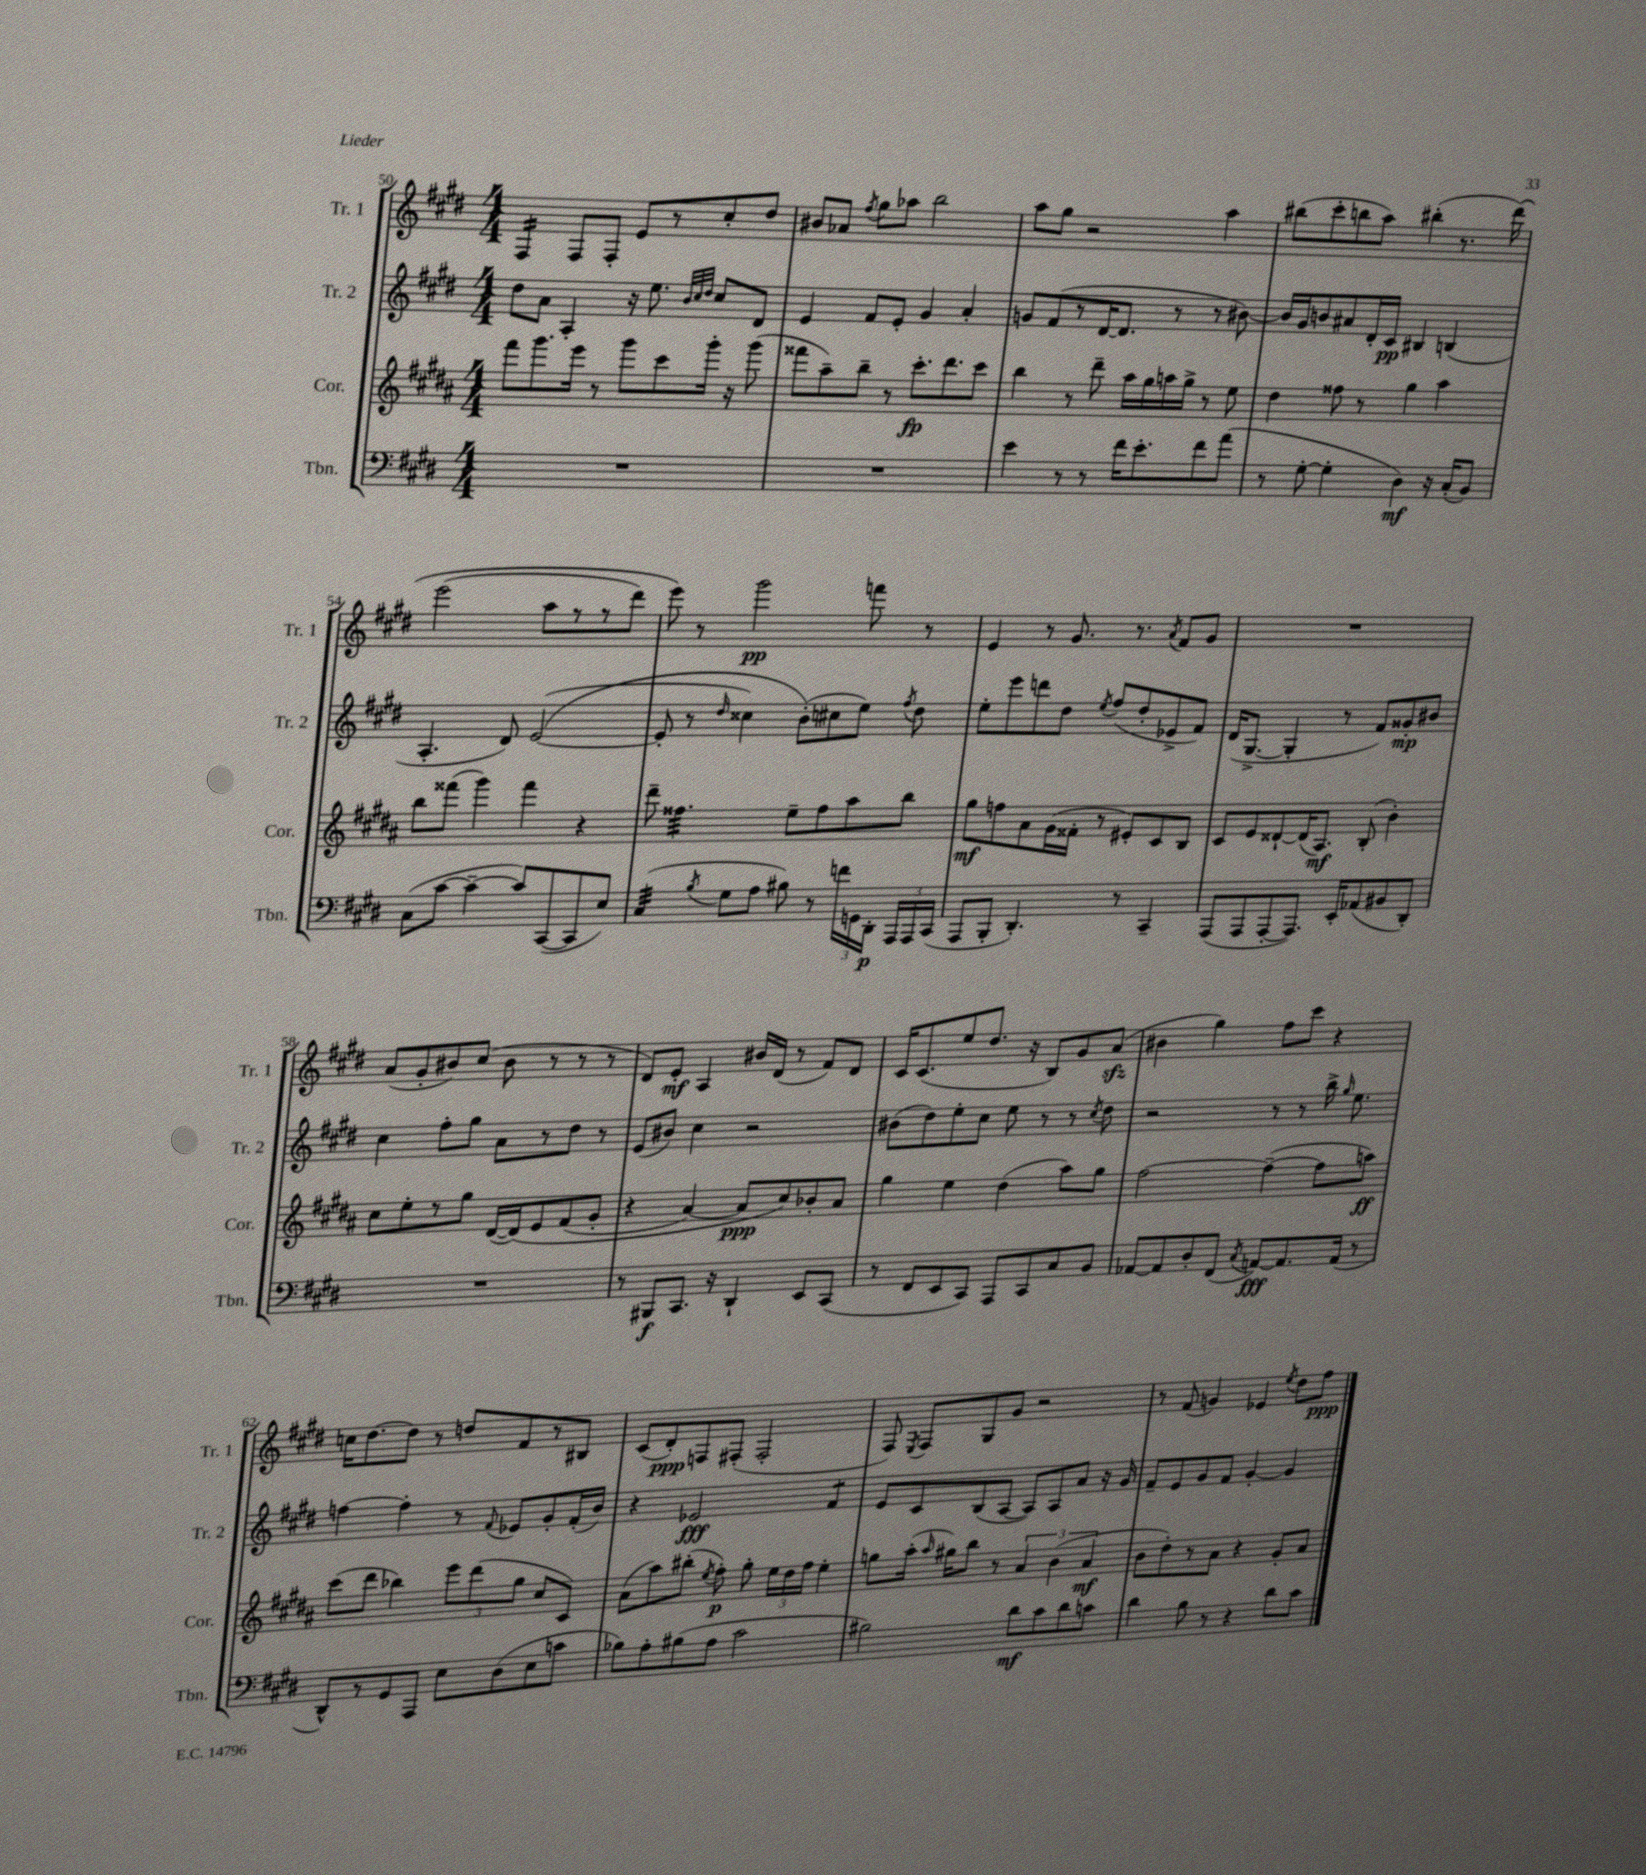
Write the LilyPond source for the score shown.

<<
\new StaffGroup <<
\new Staff = "s0" \with { instrumentName = "Tr. 1" shortInstrumentName = "Tr. 1" } {
    \clef treble \key e \major \numericTimeSignature \time 4/4
    \autoBeamOff fis4:16 fis8[ fis8]-. e'8[ r8 cis''8-. dis''8] |
    bis'8[ aes'8] \acciaccatura { fis''8 } gis''8[ aes''8] b''2 |
    a''8[ gis''8] r2 a''4 |
    bis''8[( cis'''8-. b''8 a''8]) bis''4-.( r8. dis'''16)\( |
    e'''2( a''8[ r8 r8 dis'''8]) |
    e'''8\) r8 gis'''2\pp f'''8 r8 |
    e'4 r8 gis'8. r8. \acciaccatura { a'8 } fis'8[ gis'8] |
    R1 |
    a'8[( gis'8-. bis'8) cis''8]( bis'8 r8 r8 r8 |
    dis'8[) e'8]-.\mf a4 bis'16[ dis'16]( r8 fis'8[) dis'8] |
    cis'16[ cis'8.( e''8 dis''8.] r16 b8[) gis'8 a'8]\sfz( |
    bis'4 gis''4) fis''8[ cis'''8] r4 |
    c''16[ dis''8.~ dis''8] r8 d''8[ fis'8 r8 bis8] |
    cis'8[( dis'8-.\ppp) f8 fis8]-.( fis2-. |
    fis8) \acciaccatura { e8 } fis8[ gis8 gis'8] r2 |
    r8 fis'8( g'4) ees'4 \acciaccatura { e''8 } dis''8[ fis''8]\ppp \bar "|." |
}
\new Staff = "s1" \with { instrumentName = "Tr. 2" shortInstrumentName = "Tr. 2" } {
    \clef treble \key e \major \numericTimeSignature \time 4/4
    \autoBeamOff dis''8[ a'8] a4-. r16 e''8. \grace { b'32[ cis''32 dis''32] } cis''8[ dis'8] |
    e'4 fis'8[ e'8]-. gis'4 a'4-. |
    g'8[ fis'8( r8 dis'16~ dis'8.] r8 r8 bis'8~) |
    bis'16[ gis'16 b'8 ais'8 dis'16-. cis'16]\pp bis4 b4( |
    a4.-. dis'8) e'2~(\( |
    e'8-. r8 \grace { dis''16 } cisis''4) b'8[-.(\) cis''8 e''8]) \acciaccatura { fis''8 } dis''8 |
    e''8[-. e'''8 d'''8 dis''8] \acciaccatura { e''8 } fis''8[( dis''8-. ees'8-> fis'8]) |
    dis'16[( gis8.]~-> gis4-. r8 fis'8[) gisis'8-.\mp bis'8] |
    cis''4 fis''8[-. gis''8] a'8[ r8 dis''8] r8 |
    e'8[( bis'8]) cis''4 r2 |
    bis'8[( dis''8) e''8-. cis''8] e''8 r8 r8 \acciaccatura { cis''8 } dis''8 |
    r2 r8 r8 b''16-> \grace { gis''16 } e''8. |
    f''4~ f''4-. r8 \appoggiatura { fis'8 } ees'8[ gis'8-. fis'16-.( b'16]) |
    r4 ees'2\fff fis'4:8 |
    e'8[ cis'8 b8( a8]~ a8[) a8 a'8] r16 gis'16 |
    fis'8[-- e'8 gis'8 fis'8] gis'4~-. gis'4 \bar "|." |
}
\new Staff = "s2" \with { instrumentName = "Cor." shortInstrumentName = "Cor." } {
    \clef treble \key b \major \numericTimeSignature \time 4/4
    \autoBeamOff fis'''8[ gis'''8. e'''16] r8 gis'''8[ cis'''8 gis'''16]-. r16 gis'''8( |
    fisis'''8[ ais''8--) b''8]-- r8 cis'''8.[-.\fp dis'''8. cis'''8] |
    b''4 r8 dis'''8-- ais''16[ gis''16 a''16 gis''16]-> r8 e''8 |
    dis''4 fisis''8 r8 gis''4 ais''4 |
    b''8[ fisis'''8]( gis'''4) fisis'''4 r4 |
    dis'''8-- fisis''4.:32 e''8[-- fisis''8 ais''8 b''8] |
    gis''8[\mf f''8 ais'8 gis'16( fisis'16]-. r8 eis'8[-.) cis'8 b8] |
    cis'8[ e'8 disis'8~-! disis'16( ais8.]\mf) b8-.( b'4-.) |
    cis''8[ e''8-. r8 gis''8] dis'16[~( dis'16)\( e'8 fis'8( gis'8]-. |
    r4 ais'4~) ais'8[\ppp cis''8\) bes'8-. ais'8] |
    gis''4 e''4 dis''4( ais''8[) gis''8] |
    fis''2~ fis''4~--( fis''8[ a''8]\ff) |
    cis'''8[( dis'''8] bes''4) \tuplet 3/2 { e'''8[ dis'''8( gis''8] } cis''8[ cis'8]) |
    ais'8[( ais''8) bis''8]-.( \acciaccatura { e''8 } fis''8-.\p) gis''8-. \tuplet 3/2 { e''16[ dis''16 fis''16] } e''4-. |
    g''8[ ais''16]-.( \grace { ais''16 } gis''16[) b''8] r8 \tuplet 3/2 { ais'4 b'4( ais'4\mf } |
    b'8[ dis''8-.) r8 ais'8] r4 gis'8[-. ais'8] \bar "|." |
}
\new Staff = "s3" \with { instrumentName = "Tbn." shortInstrumentName = "Tbn." } {
    \clef bass \key e \major \numericTimeSignature \time 4/4
    \autoBeamOff R1 |
    R1 |
    e'4 r8 r8 fis'16[ e'8.-. fis'8 a'8]( |
    r8 gis8~-. gis4-. dis4\mf) r16 cis16[-.( b,8]) |
    cis8[( cis'8]~ cis'4~-- cis'8[) cis,8~( cis,8 e8]) |
    cis4:32( \acciaccatura { b8 } gis8[ a8] bis8) r8 \tuplet 3/2 { f'16[ g,16 dis,16]-.\p } \tuplet 3/2 { a,,16[ a,,16 cis,16]( } |
    a,,8[ b,,8]-. dis,4.-.) r8 cis,4-- |
    a,,8[( a,,8 a,,8~-. a,,8.]) e,16[-. aes,8( bis,8 dis,8]-.) |
    R1 |
    r8 bis,,8[\f cis,8.] r16 dis,4-! e,8[ cis,8]( |
    r8 fis,8[ e,8 cis,8]) a,,8[ cis,8 cis8 b,8] |
    aes,8[~ aes,8 dis8-. fis,8]( \acciaccatura { cis8 } a,8[~\fff) a,8. a,16]( r8 |
    dis,8[-^) r8 gis,8 a,,8] e8[ dis8( e8 c'8] |
    bes8[) a8-. bis8( a8] cis'2 |
    bis2) dis'8[\mf cis'8 dis'8 c'8] |
    dis'4 b8 r8 r4 dis'8[ cis'8] \bar "|." |
}
>>
>>
\layout { \context { \Score currentBarNumber = #50 } }
